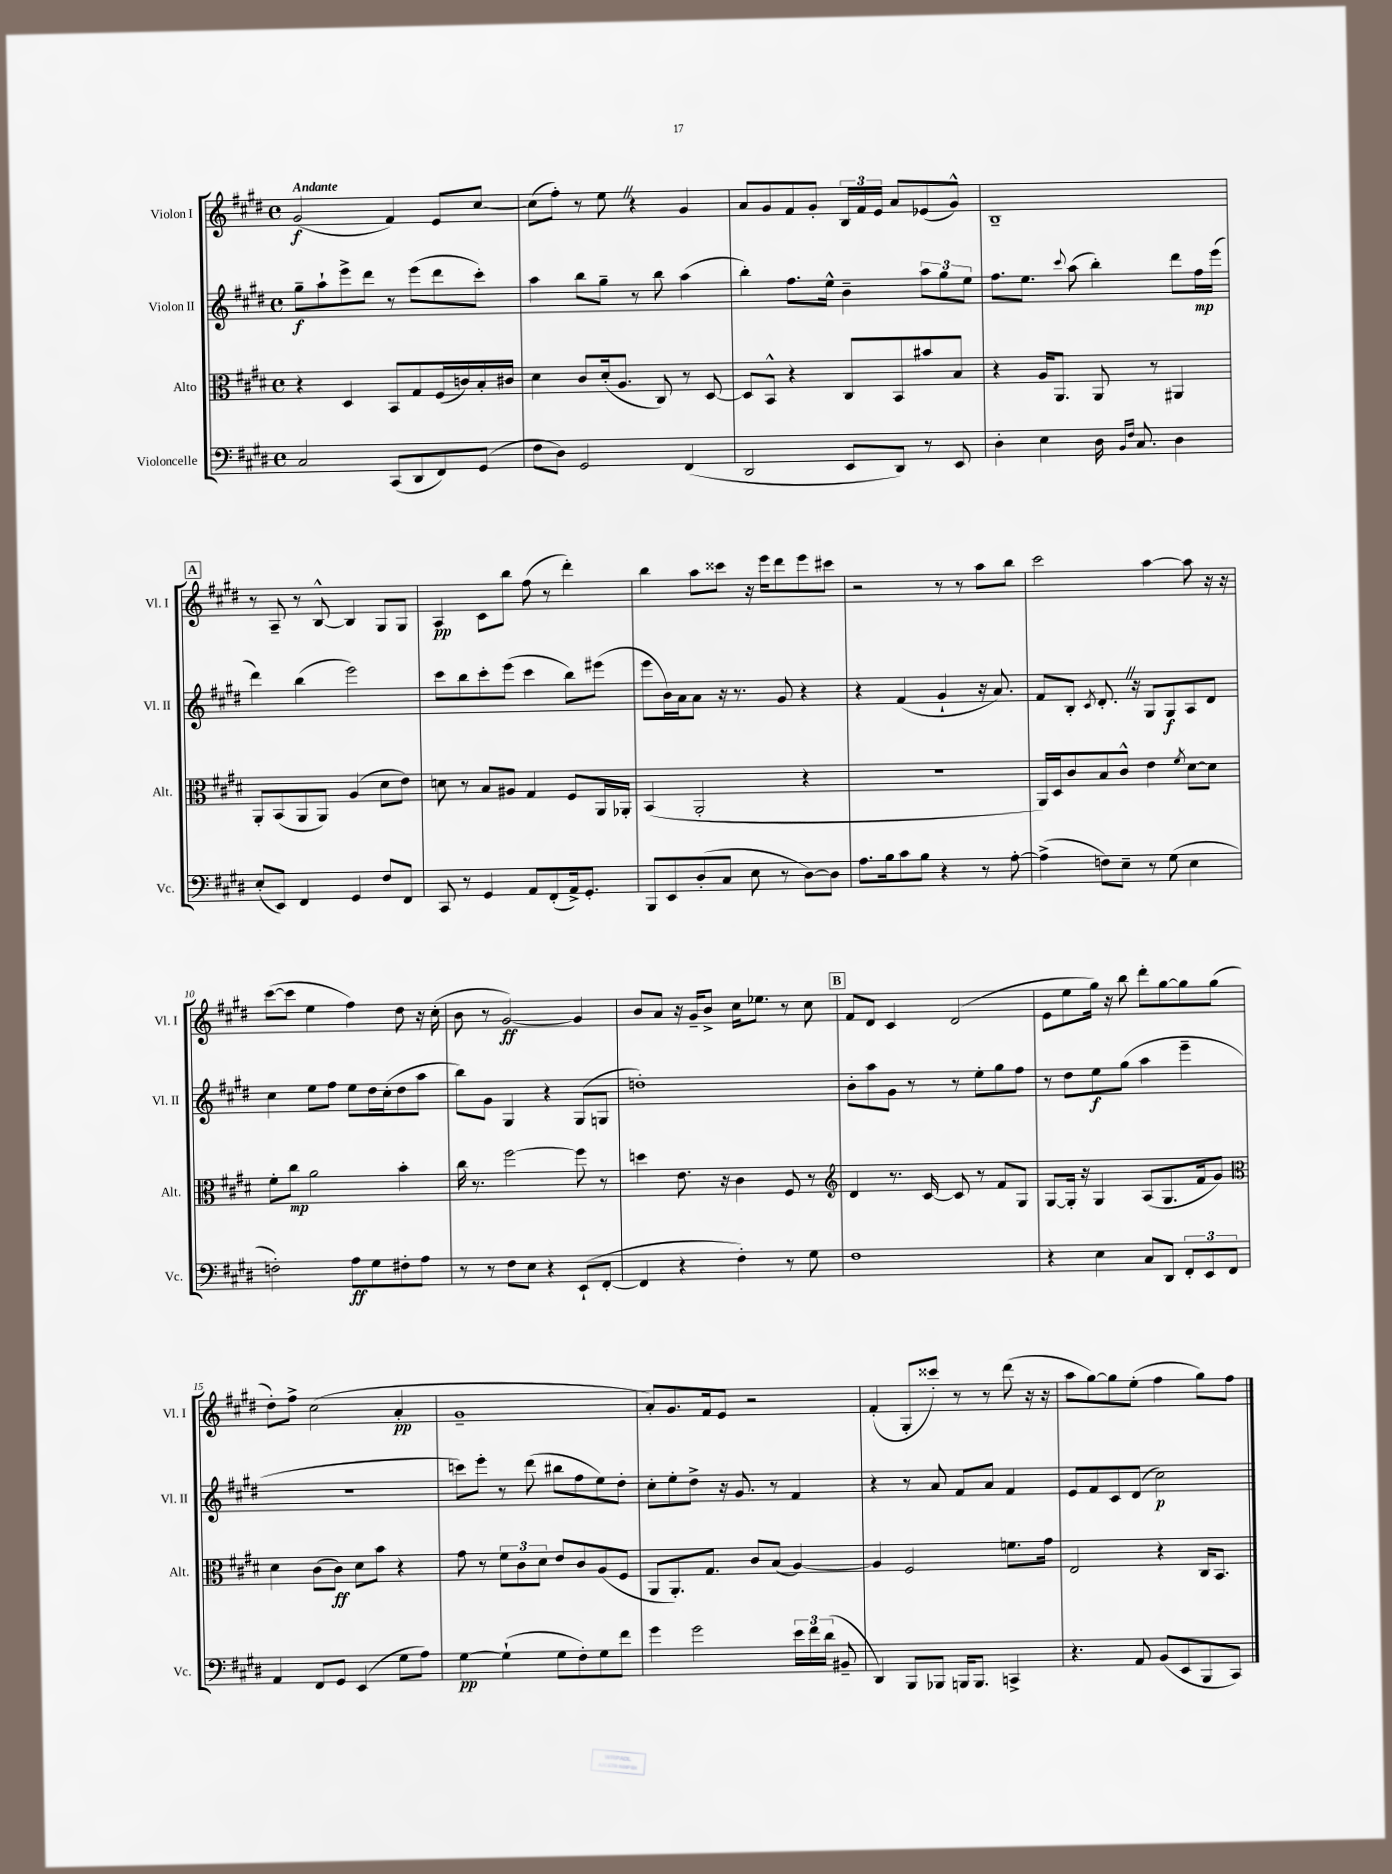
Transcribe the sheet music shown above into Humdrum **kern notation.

**kern	**dynam	**kern	**dynam	**kern	**dynam	**kern	**dynam
*part4	*part4	*part3	*part3	*part2	*part2	*part1	*part1
*staff4	*staff4	*staff3	*staff3	*staff2	*staff2	*staff1	*staff1
*I"Violoncelle	*	*I"Alto	*	*I"Violon II	*	*I"Violon I	*
*I'Vc.	*	*I'Alt.	*	*I'Vl. II	*	*I'Vl. I	*
*clefF4	*	*clefC3	*	*clefG2	*	*clefG2	*
*k[f#c#g#d#]	*	*k[f#c#g#d#]	*	*k[f#c#g#d#]	*	*k[f#c#g#d#]	*
*M4/4	*	*M4/4	*	*M4/4	*	*M4/4	*
*met(c)	*	*met(c)	*	*met(c)	*	*met(c)	*
=1	=1	=1	=1	=1	=1	=1	=1
!	!	!	!	!	!	!LO:TX:a:B:t=Andante	!
2C#/	.	4r	.	8gg#~\L	f	(2g#/	f
.	.	.	.	8aa`\	.	.	.
.	.	4D#/	.	8eee^\	.	.	.
.	.	.	.	8ddd#\J	.	.	.
(8CC#/L	.	8BB/L	.	8r	.	4f#/)	.
8DD#/	.	8G#/	.	(8eee\L	.	.	.
8FF#/)	.	(16F#/L	.	8ddd#\	.	8e/L	.
.	.	16cn/)	.	.	.	.	.
(8GG#/J	.	16B'/	.	8ccc#'\J)	.	[8cc#/J	.
.	.	16c#X/JJ	.	.	.	.	.
=2	=2	=2	=2	=2	=2	=2	=2
8F#\L	.	4d#\	.	4aa\	.	(8cc#\L]	.
8D#\J)	.	.	.	.	.	8ff#'\J)	.
2GG#/	.	8c#/L	.	8bb\L	.	8r	.
.	.	(16d#'/k	.	8gg#~\J	.	8eeZ\	.
.	.	8.A/J	.	.	.	.	.
.	.	.	.	8r	.	4r	.
.	.	8C#/)	.	8bb\	.	.	.
(4FF#/	.	8r	.	(4aa\	.	4g#/	.
.	.	[8D#/	.	.	.	.	.
=3	=3	=3	=3	=3	=3	=3	=3
2DD#/	.	8D#/L]	.	4bb'\)	.	8a/L	.
.	.	8BB^^/J	.	.	.	8g#/	.
.	.	4r	.	8.ff#\L	.	8f#/	.
.	.	.	.	.	.	8g#'/J	.
.	.	.	.	16ee^^\Jk	.	.	.
8EE/L	.	8C#/L	.	4b~\	.	24B/LL	.
.	.	.	.	.	.	24f#/	.
.	.	.	.	.	.	24e/JJ	.
8DD#/J)	.	8BB/	.	.	.	8a/L	.
8r	.	8b#X/	.	12aa\L	.	(8e-X/	.
.	.	.	.	12gg#\	.	.	.
8EE/	.	8B/J	.	.	.	8g#^^/J)	.
.	.	.	.	12ee\J	.	.	.
=4	=4	=4	=4	=4	=4	=4	=4
4D#'\	.	4r	.	8.ff#\L	.	1B~	.
.	.	.	.	8.ee\J	.	.	.
4E\	.	16A/KL	.	.	.	.	.
.	.	8.AA/J	.	.	.	.	.
.	.	.	.	8qqccc#/	.	.	.
.	.	.	.	(8aa\	.	.	.
16D#\	.	8AA/	.	4bb'\)	.	.	.
16qqBB/LL	.	.	.	.	.	.	.
16qqF#/JJ	.	.	.	.	.	.	.
8.C#/	.	.	.	.	.	.	.
.	.	8r	.	.	.	.	.
4D#\	.	4AA#X/	.	8ddd#\L	.	.	.
.	.	.	.	16ff#\L	mp	.	.
.	.	.	.	(16eee\JJ	.	.	.
!!LO:LB:g=z
!!LO:REH:place=s1:t=A
=5	=5	=5	=5	=5	=5	=5	=5
(8E'/L	.	8AA'/L	.	4ddd#\)	.	8r	.
8EE/J)	.	(8BB/	.	.	.	8A~/	.
4FF#/	.	8AA/	.	(4bb\	.	8r	.
.	.	8AA/J)	.	.	.	[8B^^/	.
4GG#/	.	(4A/	.	2eee\)	.	4B/]	.
8F#/L	.	8d#\L	.	.	.	8G#/L	.
8FF#/J	.	8e\J)	.	.	.	8G#/J	.
=6	=6	=6	=6	=6	=6	=6	=6
8CC#/	.	8dn\	.	8ccc#\L	.	4A/	pp
8r	.	8r	.	8bb\	.	.	.
4GG#/	.	8B/L	.	8ccc#'\	.	8c#\L	.
.	.	8A#X/J	.	(8eee\J	.	8bb\J	.
8AA/L	.	4G#/	.	4ccc#\	.	(8ff#\	.
(8FF#'/	.	.	.	.	.	8r	.
16AA^/k)	.	8F#/L	.	8bb\L)	.	4ddd#'\)	.
8.GG#'/J	.	.	.	.	.	.	.
.	.	16AA/L	.	(8eee#X\J	.	.	.
.	.	16AA-X'/JJ	.	.	.	.	.
=7	=7	=7	=7	=7	=7	=7	=7
8BBB/L	.	(4BB/	.	8eee\L	.	4bb\	.
8EE/	.	.	.	16b\L)	.	.	.
.	.	.	.	16a\J	.	.	.
(8D#'/	.	2AA'/	.	8a\J	.	8aa\L	.
8C#/J	.	.	.	16r	.	8ccc##X\J	.
.	.	.	.	8.r	.	.	.
8E\	.	.	.	.	.	16r	.
.	.	.	.	.	.	16eee\KL	.
8r	.	.	.	8g#/	.	8ddd#\	.
[8D#\L)	.	4r	.	4r	.	8eee\	.
8D#\J]	.	.	.	.	.	8ccc#X\J	.
=8	=8	=8	=8	=8	=8	=8	=8
8.A\L	.	1r	.	4r	.	2r	.
16B\k	.	.	.	.	.	.	.
8c#\	.	.	.	(4f#/	.	.	.
8B\J	.	.	.	.	.	.	.
4r	.	.	.	4g#`/	.	8r	.
.	.	.	.	.	.	8r	.
8r	.	.	.	16r	.	8aa\L	.
.	.	.	.	8.a/)	.	.	.
[8A'\	.	.	.	.	.	8bb\J	.
=9	=9	=9	=9	=9	=9	=9	=9
(4A^\]	.	16AA/LL)	.	8f#/L	.	2ccc#\	.
.	.	16D#/J	.	.	.	.	.
.	.	8c#/	.	8B'/J	.	.	.
.	.	.	.	8qc#/	.	.	.
8Fn\L)	.	8B/	.	8.d#'Z/	.	.	.
8E~\J	.	8c#^^/J	.	.	.	.	.
.	.	.	.	16r	.	.	.
8r	.	4e\	.	8G#/L	.	[4aa\	.
(8G#\	.	.	.	8G#/	f	.	.
.	.	8qf#/	.	.	.	.	.
4E\	.	[8d#\L	.	8A/	.	8aa\]	.
.	.	8d#\J]	.	8d#/J	.	16r	.
.	.	.	.	.	.	16r	.
!!LO:LB:g=z
=10	=10	=10	=10	=10	=10	=10	=10
2Fn'\)	.	8f#'\L	.	4cc#\	.	([8ccc#\L	.
.	.	8cc#\J	mp	.	.	8ccc#\J]	.
.	.	2a\	.	8ee\L	.	4ee\	.
.	.	.	.	8ff#\J	.	.	.
8A\L	ff	.	.	8ee\L	.	4ff#\)	.
8G#\	.	.	.	16dd#\L	.	.	.
.	.	.	.	(16cc#'\J	.	.	.
8F#X'\	.	4b'\	.	8dd#\	.	8dd#\	.
8A\J	.	.	.	8aa\J	.	16r	.
.	.	.	.	.	.	(16cc#'\	.
=11	=11	=11	=11	=11	=11	=11	=11
8r	.	16cc#\	.	8bb\L)	.	8b\	.
.	.	8.r	.	.	.	.	.
8r	.	.	.	8g#\J	.	8r	.
8F#\L	.	[2ff#\	.	4G#/	.	[2g#/)	ff
8E\J	.	.	.	.	.	.	.
4r	.	.	.	4r	.	.	.
(8EE`/L	.	8ff#\]	.	(8G#/L	.	4g#/]	.
[8FF#'/J	.	8r	.	8Gn/J	.	.	.
=12	=12	=12	=12	=12	=12	=12	=12
4FF#/]	.	4ddn\	.	1ddn')	.	8b/L	.
.	.	.	.	.	.	8a/J	.
4r	.	8.e\	.	.	.	16r	.
.	.	.	.	.	.	16g#~/KL	.
.	.	.	.	.	.	8b^/J	.
.	.	16r	.	.	.	.	.
4F#'\)	.	4c#\	.	.	.	16cc#\KL	.
.	.	.	.	.	.	8.ee-X\J	.
8r	.	8F#/	.	.	.	8r	.
8G#\	.	8r	.	.	.	8cc#\	.
!!LO:REH:place=s1:t=B
=13	=13	=13	=13	=13	=13	=13	=13
*	*	*clefG2	*	*	*	*	*
1F#	.	4d#/	.	8b'\L	.	8f#/L	.
.	.	.	.	8aa\	.	8d#/J	.
.	.	8.r	.	8g#\J	.	4c#/	.
.	.	.	.	8r	.	.	.
.	.	[16c#/	.	.	.	.	.
.	.	8c#/]	.	8r	.	(2d#/	.
.	.	8r	.	8ee'\L	.	.	.
.	.	8f#/L	.	8gg#\	.	.	.
.	.	8G#/J	.	8ff#\J	.	.	.
=14	=14	=14	=14	=14	=14	=14	=14
4r	.	[8G#/L	.	8r	.	8e\L	.
.	.	16G#'/Jk]	.	8dd#\L	.	8ee\	.
.	.	16r	.	.	.	.	.
4E\	.	4G#/	.	8ee\	f	16gg#\Jk)	.
.	.	.	.	.	.	16r	.
.	.	.	.	(8gg#\J	.	8bb\	.
8C#/L	.	(8A/L	.	4aa\	.	8ddd#'\L	.
8DD#/J	.	8.G#/	.	.	.	[8gg#\	.
12FF#'/L	.	.	.	4eee~\	.	8gg#\]	.
.	.	16f#/k	.	.	.	.	.
12EE/	.	.	.	.	.	.	.
.	.	8g#/J)	.	.	.	(8gg#\J	.
12FF#/J	.	.	.	.	.	.	.
!!LO:LB:g=z
=15	=15	=15	=15	=15	=15	=15	=15
*	*	*clefC3	*	*	*	*	*
4AA/	.	4d#\	.	1r	.	8dd#'\L)	.
.	.	.	.	.	.	8ff#^\J	.
8FF#/L	.	(8c#\L	.	.	.	(2cc#\	.
8GG#/J	.	8c#\J)	ff	.	.	.	.
(4EE/	.	8d#\L	.	.	.	.	.
.	.	8b\J	.	.	.	.	.
8G#\L	.	4r	.	.	.	4a'/	pp
8A\J)	.	.	.	.	.	.	.
=16	=16	=16	=16	=16	=16	=16	=16
[4G#\	pp	8g#\	.	8cccn\L)	.	1g#~	.
.	.	8r	.	8eee'\J	.	.	.
(4G#`\]	.	12f#\L	.	8r	.	.	.
.	.	12c#\	.	.	.	.	.
.	.	.	.	(8ddd#\	.	.	.
.	.	12d#\J	.	.	.	.	.
8G#\L	.	8e/L	.	8bb#X\L	.	.	.
8F#'\)	.	8c#/	.	8ff#\	.	.	.
8G#\	.	(8A/	.	8ee\)	.	.	.
8f#\J	.	8F#/J	.	8dd#'\J	.	.	.
=17	=17	=17	=17	=17	=17	=17	=17
4g#\	.	8AA/L	.	8cc#'\L	.	8a'/L)	.
.	.	8.AA'/)	.	8ee'\	.	8.g#/	.
2g#\	.	.	.	8dd#^\J	.	.	.
.	.	8.G#/J	.	.	.	16f#/k	.
.	.	.	.	16r	.	8e/J	.
.	.	.	.	8.g#/	.	.	.
.	.	8c#/L	.	.	.	2r	.
.	.	(8B/J	.	8r	.	.	.
24e\LL	.	[4A/)	.	4f#/	.	.	.
24f#\	.	.	.	.	.	.	.
(24d#\JJ	.	.	.	.	.	.	.
8BB#X~/	.	.	.	.	.	.	.
=18	=18	=18	=18	=18	=18	=18	=18
4DD#/)	.	4A/]	.	4r	.	(4f#'/	.
8BBB/L	.	2F#/	.	8r	.	8G#'/L	.
8BBB-X/J	.	.	.	8a/	.	8ccc##X'/J)	.
16BBBn/KL	.	.	.	8f#/L	.	8r	.
8.BBB/J	.	.	.	.	.	.	.
.	.	.	.	8a/J	.	8r	.
4CCn^/	.	8.fn\L	.	4f#/	.	(8ddd#\	.
.	.	.	.	.	.	16r	.
.	.	16g#\Jk	.	.	.	16r	.
=19	=19	=19	=19	=19	=19	=19	=19
4.r	.	2E/	.	8e/L	.	8aa\L	.
.	.	.	.	8f#/	.	[8gg#\)	.
.	.	.	.	8c#/	.	8gg#\]	.
8AA/	.	.	.	(8d#/J	.	(8ee'\J	.
(8BB/L	.	4r	.	2cc#\)	p	4ff#\	.
8EE/	.	.	.	.	.	.	.
8BBB/	.	16C#/KL	.	.	.	8gg#\L)	.
.	.	8.BB/J	.	.	.	.	.
8CC#/J)	.	.	.	.	.	8ff#\J	.
==	==	==	==	==	==	==	==
*-	*-	*-	*-	*-	*-	*-	*-
